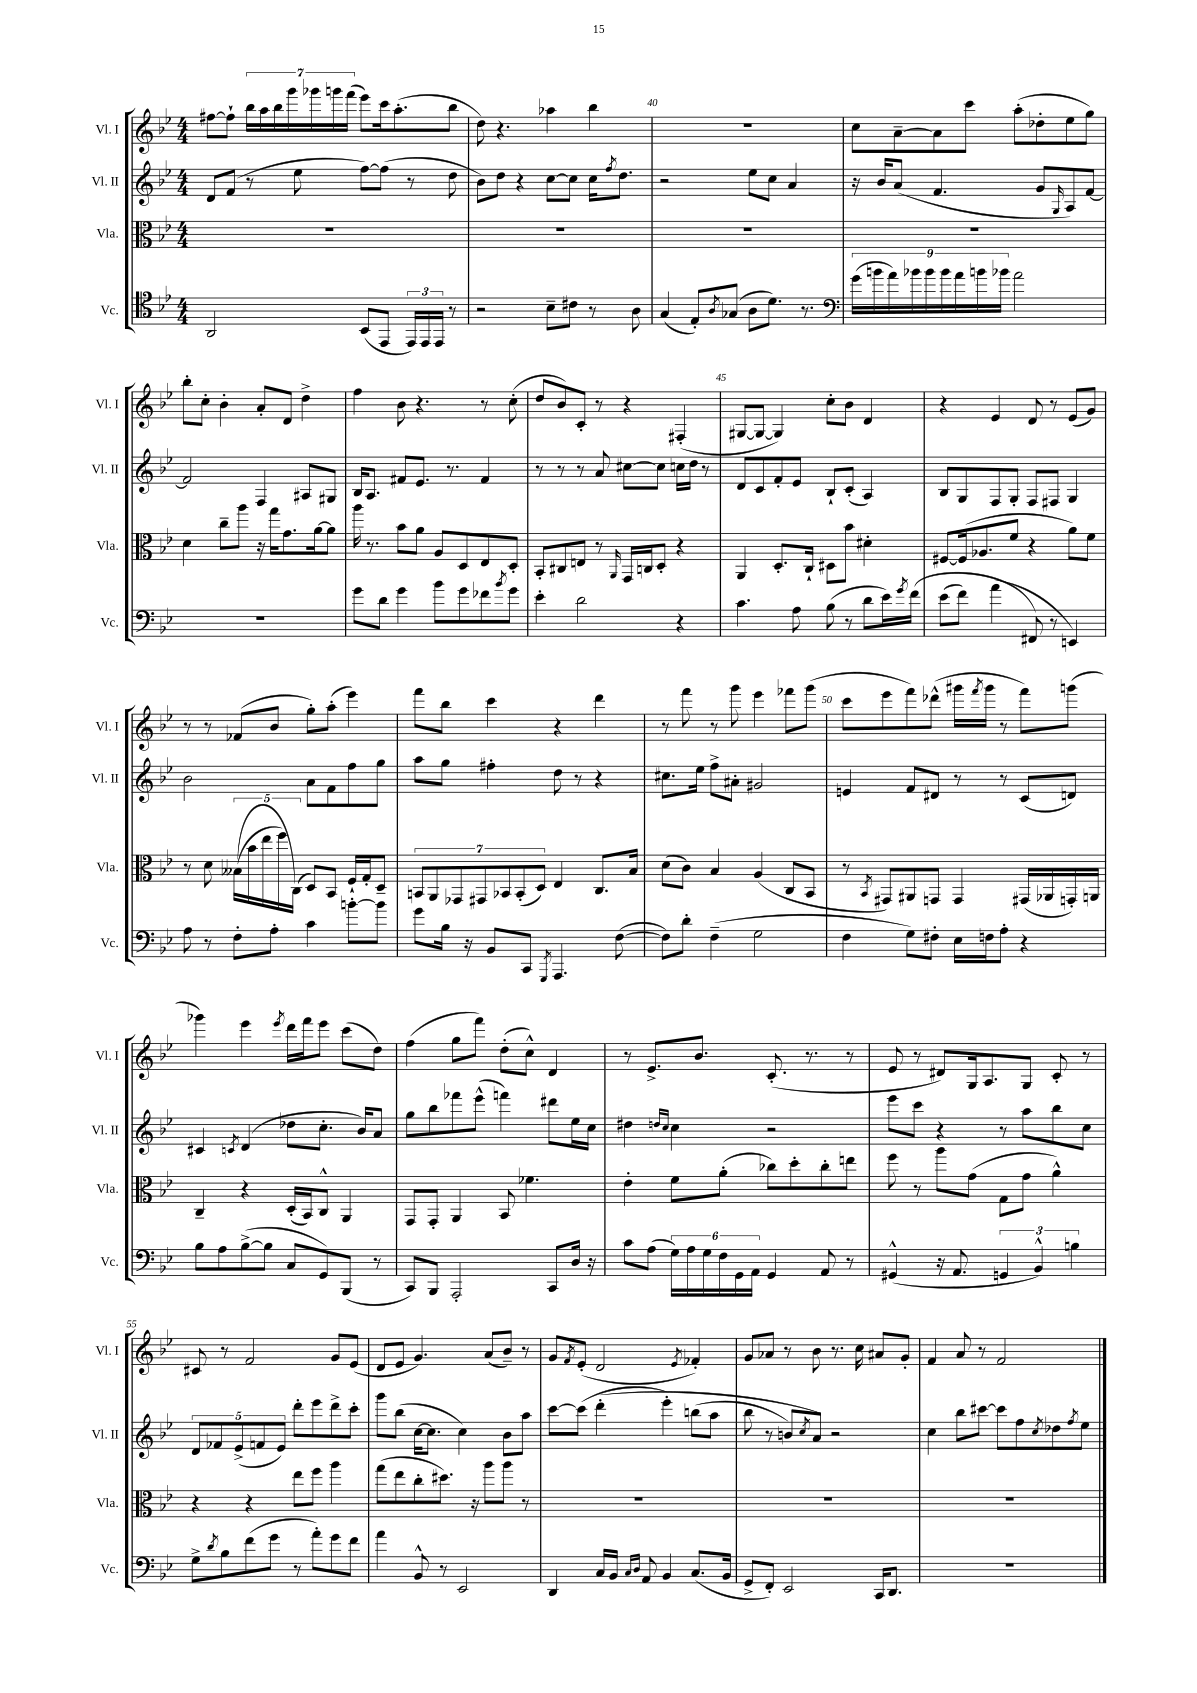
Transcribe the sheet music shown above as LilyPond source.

<<
\new StaffGroup <<
\new Staff = "s0" \with { instrumentName = "Vl. I" shortInstrumentName = "Vl. I" } {
    \clef treble \key bes \major \numericTimeSignature \time 4/4
    fis''8~ fis''8-! \tuplet 7/4 { bes''16 a''16 bes''16 g'''16 ges'''16 g'''16 f'''16( } ees'''8) c'''16 a''8.-.( bes''8 |
    d''8) r4. aes''4 bes''4 |
    R1 |
    c''8 a'8~-- a'8 c'''8 a''8-.( des''8-. ees''8 g''8) |
    bes''8-. c''8-. bes'4-. a'8-. d'8 d''4-> |
    f''4 bes'8 r4. r8 c''8-.( |
    d''8 bes'8) c'8-. r8 r4 fis4-.( |
    gis8~ gis8~ gis4) c''8-. bes'8 d'4 |
    r4 ees'4 d'8 r8 ees'8( g'8) |
    r8 r8 fes'8( bes'8 g''8-.) a''8-.( ees'''4) |
    f'''8 bes''8 c'''4 r4 d'''4 |
    r8 f'''8 r8 g'''8 ees'''4 fes'''8 g'''8( |
    c'''8 ees'''8 f'''8) des'''8-^( gis'''16 \acciaccatura { f'''8 } gis'''16 r8 f'''8) g'''8( |
    ges'''4) ees'''4 \acciaccatura { ees'''8 } d'''16 f'''16 ees'''8 c'''8( d''8) |
    f''4( g''8 f'''8) d''8-.( c''8-^) d'4 |
    r8 ees'8.-> bes'8. c'8.-.( r8. r8 |
    ees'8 r8 dis'8) g16 a8. g8 c'8-. r8 |
    cis'8 r8 f'2 g'8 ees'8( |
    d'8 ees'8 g'4.) a'8( bes'8--) r8 |
    g'8 \acciaccatura { f'8 } ees'8-.( d'2 \acciaccatura { ees'8 } fes'4-.) |
    g'8 aes'8 r8 bes'8 r8. c''16 ais'8 g'8-. |
    f'4 a'8 r8 f'2 \bar "|." |
}
\new Staff = "s1" \with { instrumentName = "Vl. II" shortInstrumentName = "Vl. II" } {
    \clef treble \key bes \major \numericTimeSignature \time 4/4
    d'8 f'8( r8 ees''8 f''8~) f''8( r8 d''8 |
    bes'8) d''8 r4 c''8~ c''8 c''16 \acciaccatura { f''8 } d''8. |
    r2 ees''8 c''8 a'4 |
    r16 bes'16 a'8( f'4. g'8 \grace { g16 } a8) f'8~ |
    f'2 f4 ais8 gis8 |
    bes16 a8. fis'8 ees'8. r8. fis'4 |
    r8 r8 r8 a'8 cis''8~ cis''8 c''16 d''16 r8 |
    d'8 c'8 f'8-. ees'8 bes8-! c'8-.( a4) |
    bes8 g8 f8 g8-. f8 fis8 g4 |
    bes'2 a'8 f'8 f''8 g''8 |
    a''8 g''8 fis''4-. d''8 r8 r4 |
    cis''8. ees''16 f''8-> ais'8-. gis'2 |
    e'4 f'8 dis'8 r8 r8 c'8( d'8) |
    cis'4 \acciaccatura { c'8 } d'4( des''8 c''8.-. bes'16) a'8 |
    g''8 bes''8 fes'''8 ees'''8-^( f'''4) dis'''8 ees''16 c''16 |
    dis''4 \grace { d''16 c''16 } c''4 r2 |
    ees'''8 c'''8 r4 r8 a''8 bes''8 c''8 |
    \tuplet 5/4 { d'8 fes'8 ees'8->( f'8 ees'8) } d'''8-. ees'''8 d'''8-> c'''8-. |
    g'''8 bes''8( c''16~ c''8. c''4) bes'8 a''8 |
    c'''8~ c'''8( d'''4-.\( ees'''4-.) b''8( a''8 |
    bes''8 r8 b'8) \acciaccatura { c''8 } a'8\) r2 |
    c''4 bes''8 cis'''8~ cis'''8 f''8 \acciaccatura { c''8 } des''8 \acciaccatura { f''8 } ees''8 \bar "|." |
}
\new Staff = "s2" \with { instrumentName = "Vla." shortInstrumentName = "Vla." } {
    \clef alto \key bes \major \numericTimeSignature \time 4/4
    R1 |
    R1 |
    R1 |
    R1 |
    d'4 c''8-- a''8 r16 g''16 g'8. a'16~ a'8 |
    a''16 r8. bes'8 a'8 a8 d8 ees8 d8-. |
    bes,8-. cis8 e8 r8 \grace { a,16 } g,16 c16 d8-. r4 |
    a,4 d8.-. c16-! dis8 bes'8 dis'4-. |
    fis8~ fis16( aes8. f'8 r4 a'8) f'8 |
    r8 d'8 \tuplet 5/4 { beses16(\( bes'16 ees''16 f''16) c16(\) } d8) bes,8 f16-! g16-. d8-- |
    \tuplet 7/4 { b,8 a,8 ges,8 gis,8 bes,8 bes,8-.( d8) } ees4 c8. bes16 |
    d'8( c'8) bes4 a4( c8 bes,8 |
    r8 \acciaccatura { bes,8 } gis,8) ais,8 g,8 g,4 gis,16( aes,16 g,16-.) a,16 |
    c4-- r4 d16-.( bes,16) c8-^ a,4 |
    g,8 g,8-. a,4 bes,8 fes'4. |
    ees'4-. f'8 a'8-.( ces''8) d''8-. ces''8-. e''8 |
    f''8 r8 a''8 g'8( g8 g'8 a'4-^) |
    r4 r4 ees''8 f''8 a''4 |
    g''8( ees''8 c''8-. dis''8.) r16 a''8 a''8 r8 |
    R1 |
    R1 |
    R1 \bar "|." |
}
\new Staff = "s3" \with { instrumentName = "Vc." shortInstrumentName = "Vc." } {
    \clef tenor \key bes \major \numericTimeSignature \time 4/4
    a,2 bes,8( ees,8 \tuplet 3/2 { ees,16) ees,16 ees,16 } r8 |
    r2 bes8-- cis'8 r8 a8 |
    g4( ees8-.) \acciaccatura { a8 } ges8( a8 d'8.) r8. |
    \clef bass \tuplet 9/8 { g'16( b'16 a'16) bes'16 bes'16 bes'16 a'16 b'16 bes'16 } a'2 |
    R1 |
    g'8 d'8 g'4 bes'8 g'8 fes'8 \acciaccatura { bes'8 } g'8 |
    ees'4-. d'2 r4 |
    c'4. a8 bes8( r8 d'8 ees'16) \acciaccatura { g'8 } f'16\( |
    ees'8( f'8) a'4( fis,8\) r8 e,4) |
    a8 r8 f8-. a8-. c'4 b'8~-. b'8 |
    g'8 bes16 r16 bes,8 c,8 \acciaccatura { g,,8 } a,,4. f8~( |
    f8) d'8-. f4--( g2 |
    f4 g8) fis8-. ees16 f16 a8-. r4 |
    bes8 a8 bes8~->( bes8 c8 g,8) bes,,8( r8 |
    c,8) bes,,8 a,,2-. c,8 d16 r16 |
    c'8 a8( \tuplet 6/4 { g16) a16 g16 f16 g,16 a,16 } g,4 a,8 r8 |
    gis,4-^( r16 a,8. \tuplet 3/2 { g,4 bes,4-^) b4 } |
    g8-> \acciaccatura { d'8 } bes8 f'8( g'8 r8 a'8-.) g'8 f'8 |
    a'4 bes,8-^ r8 ees,2 |
    d,4 c16 bes,16 \grace { c16 d16 } a,8 bes,4 c8.( bes,16 |
    g,8-> f,8-.) ees,2 c,16 d,8. |
    R1 \bar "|." |
}
>>
>>
\layout { \context { \Score currentBarNumber = #38 \override BarNumber.break-visibility = ##(#f #t #t) barNumberVisibility = #(every-nth-bar-number-visible 5) } }
